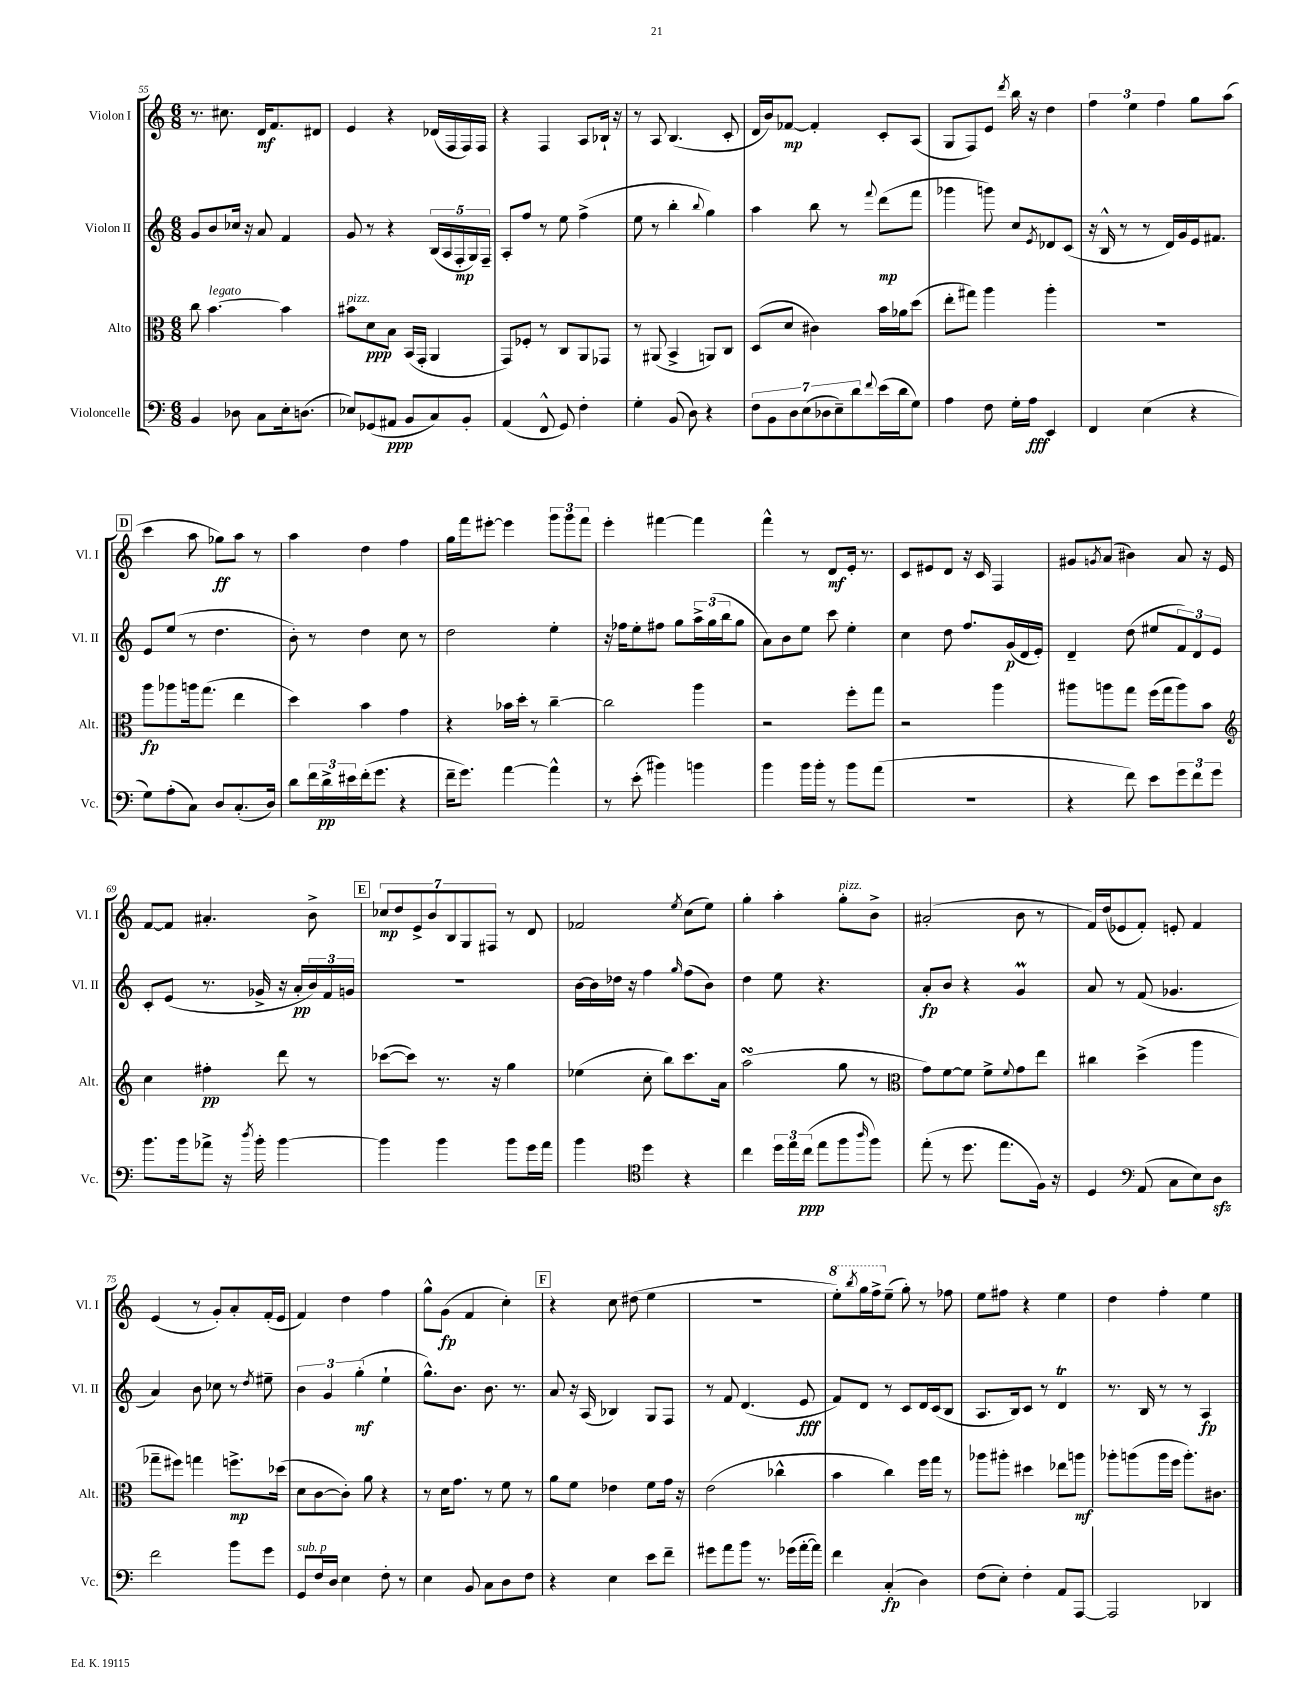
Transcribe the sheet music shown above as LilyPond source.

<<
\new StaffGroup <<
\new Staff = "s0" \with { instrumentName = "Violon I" shortInstrumentName = "Vl. I" } {
    \clef treble \key c \major \numericTimeSignature \time 6/8
    r8. cis''8. d'16\mf f'8. dis'8 |
    e'4 r4 des'16( f16 f16) f16 |
    r4 f4 a8 bes16-! r16 |
    r8 a8 b4.( c'8-. |
    d'16 b'16) fes'8~\mp fes'4-. c'8-. a8( |
    g8 f8) e'8 \acciaccatura { d'''8 } b''16 r16 d''4 |
    \tuplet 3/2 { f''4 e''4 f''4 } g''8 a''8( |
    \mark \markup { \box "D" } c'''4 a''8 ges''8\ff) a''8 r8 |
    a''4 d''4 f''4 |
    g''16 f'''16 eis'''8~-. eis'''4 \tuplet 3/2 { g'''8 g'''8 f'''8 } |
    e'''4-. fis'''4~ fis'''4 |
    f'''4-^ r8 d'8\mf e'16-. r8. |
    c'8 eis'8 d'8 r16 c'16 f4 |
    gis'8 \acciaccatura { g'8 } a'8( bis'4) a'8 r16 e'16 |
    f'8~ f'8 ais'4.-. b'8-> |
    \mark \markup { \box "E" } \tuplet 7/4 { ces''8\mp d''8 e'8-> b'8 b8 g8 fis8 } r8 d'8 |
    fes'2 \acciaccatura { e''8 } c''8( e''8) |
    g''4-. a''4-. g''8-.^\markup { \italic "pizz." } b'8-> |
    ais'2-.( b'8 r8 |
    f'16) d''16( ees'8 f'8-.) e'8-. f'4 |
    e'4( r8 g'8-.) a'8-. f'16-.( e'16 |
    f'4) d''4 f''4 |
    g''8-^ g'8\fp( f'4 c''4-.) |
    \mark \markup { \box "F" } r4 c''8 dis''8( e''4 |
    R2. |
    \ottava #1 e'''8-.) \acciaccatura { b'''8 } g'''16 f'''16-> \ottava #0 e''8--( g''8-.) r8 fes''8 |
    e''8 fis''8 r4 e''4 |
    d''4 f''4-. e''4 \bar "|." |
}
\new Staff = "s1" \with { instrumentName = "Violon II" shortInstrumentName = "Vl. II" } {
    \clef treble \key c \major \numericTimeSignature \time 6/8
    g'8 b'8 ces''16 r16 a'8 f'4 |
    g'8 r8 r4 \tuplet 5/4 { b16( a16 f16-.\mp g16) f16-- } |
    a8-. f''8 r8 e''8 f''4->( |
    e''8 r8 b''4-. \appoggiatura { b''8 } g''4) |
    a''4 b''8 r8 \appoggiatura { f'''8 } d'''8\mp( f'''8 |
    ges'''4 g'''8) c''8 \acciaccatura { e'8 } des'8 c'8( |
    r16 b16-^ r8 r8 d'16) g'16 e'16 fis'8. |
    \mark \markup { \box "D" } e'8 e''8( r8 d''4. |
    b'8-.) r8 d''4 c''8 r8 |
    d''2 e''4-. |
    r16 fes''16 e''8-. fis''8 g''8 \tuplet 3/2 { a''16-> g''16( b''16 } g''8 |
    a'8) b'8 e''8 c'''8 e''4-. |
    c''4 d''8 f''8. g'16\p( d'16 e'16-.) |
    d'4-- d''8( eis''8 \tuplet 3/2 { f'8) d'8 e'8 } |
    c'8-. e'8( r8. ges'16-> r16 a'16-.\pp \tuplet 3/2 { b'16) f'16 g'16 } |
    \mark \markup { \box "E" } R2. |
    b'16~ b'16 des''16 r16 f''4 \grace { g''16 } f''8( b'8) |
    d''4 e''8 r4. |
    a'8-.\fp b'8 r4 g'4\prall |
    a'8 r8 f'8( ges'4. |
    a'4) b'8 ces''8 r8 \acciaccatura { d''8 } eis''8-- |
    \tuplet 3/2 { b'4 g'4 g''4-.\mf( } e''4-! |
    g''8.-^) b'8. b'8. r8. |
    \mark \markup { \box "F" } a'8 r16 a16( bes4) g8 f8 |
    r8 f'8 d'4.( e'8\fff |
    f'8) d'8 r8 c'8 d'16 c'16( b8 |
    a8. b16) c'8 r8 d'4\trill |
    r8. b16 r8 r8 a4\fp \bar "|." |
}
\new Staff = "s2" \with { instrumentName = "Alto" shortInstrumentName = "Alt." } {
    \clef alto \key c \major \numericTimeSignature \time 6/8
    c''8 b'4.~^\markup { \italic "legato" } b'4 |
    bis'8^\markup { \italic "pizz." } d'8\ppp b8 b,16( g,16-. a,4 |
    g,8) fes8-. r8 c8 a,8 ges,8 |
    r8 ais,8( b,4-> a,8) c8 |
    d8( d'8 cis'4) b'16 aes'16 d''8( |
    e''8-. gis''8) a''4 a''4-. |
    R2. |
    \mark \markup { \box "D" } a''8\fp aes''8 a''16 g''8.( e''4 |
    d''4) b'4 g'4 |
    r4 bes'16 d''16-. r8 c''4~-- |
    c''2 a''4 |
    r2 f''8-. g''8 |
    r2 a''4 |
    ais''8 a''8 g''8 f''16( g''16 a''8) b'8 |
    \clef treble c''4 fis''4-.\pp d'''8 r8 |
    \mark \markup { \box "E" } ces'''8~( ces'''8) r8. r16 g''4 |
    ees''4( c''8-. b''8) c'''8. a'16 |
    a''2\turn( g''8 r8 |
    \clef alto g'8) f'8~ f'8 f'8-> \appoggiatura { f'8 } g'8 e''8 |
    cis''4 d''4->( a''4 |
    ges''8-- fis''8) g''4 f''8.->\mp des''16( |
    d'8 c'8~ c'8-.) a'8 r4 |
    r8 d'16 g'8. r8 f'8 r8 |
    \mark \markup { \box "F" } a'8 f'8 ees'4 f'8 g'16 r16 |
    e'2( ces''4-^ |
    b'4 c''4) f''16 g''16 r8 |
    aes''8 ais''8-. dis''4 ees''8 a''8\mf |
    aes''8-. a''8( a''16 f''16 a''8.-.) cis'8. \bar "|." |
}
\new Staff = "s3" \with { instrumentName = "Violoncelle" shortInstrumentName = "Vc." } {
    \clef bass \key c \major \numericTimeSignature \time 6/8
    b,4 des8 c8 e16-. d8.( |
    ees8) ges,8( ais,8\ppp b,8 c8) b,8-. |
    a,4( f,8-^ g,8) f4-. |
    g4-. b,8( d8) r4 |
    \tuplet 7/4 { f8 b,8 d8 e8( des8 e8--) d'8 } \appoggiatura { f'8 } e'16( d'16 g8) |
    a4 f8 g16-. a16\fff e,4 |
    f,4 e4( r4 |
    \mark \markup { \box "D" } g8) a8-.( c8) d8 c8.-.( d16) |
    d'8 \tuplet 3/2 { f'16 d'16->\pp eis'16 } f'16-.( g'8. r4 |
    f'16-- g'8.) a'4~ a'4-^ |
    r8 e'8-.( bis'4) b'4 |
    b'4 b'16 b'16-. r8 b'8 a'8( |
    R2. |
    r4 f'8) e'8 \tuplet 3/2 { g'8 f'8 g'8 } |
    b'8. b'16 aes'8-> r16 \acciaccatura { d''8 } b'16-. b'4~ |
    \mark \markup { \box "E" } b'4 b'4 b'8 g'16 a'16 |
    b'4 \clef tenor d''4 r4 |
    c''4 \tuplet 3/2 { d''16 e''16 c''16\ppp( } e''8 f''8 \grace { a''16 } f''8) |
    e''8-.( r8 d''8. e''8. f16) r16 |
    d4 \clef bass a,8( c8 e8) d8\sfz |
    f'2 b'8 g'8 |
    g,8^\markup { \italic "sub. p" } f16 d16 e4 f8-. r8 |
    e4 b,8 c8 d8 f8 |
    \mark \markup { \box "F" } r4 e4 e'8 f'8-- |
    gis'8 a'8 b'8 r8. ges'16( a'16~-. a'16) |
    f'4 c4-.\fp( d4) |
    f8( e8-.) f4-. a,8 a,,8~ |
    a,,2 des,4 \bar "|." |
}
>>
>>
\layout { \context { \Score currentBarNumber = #55 } }
